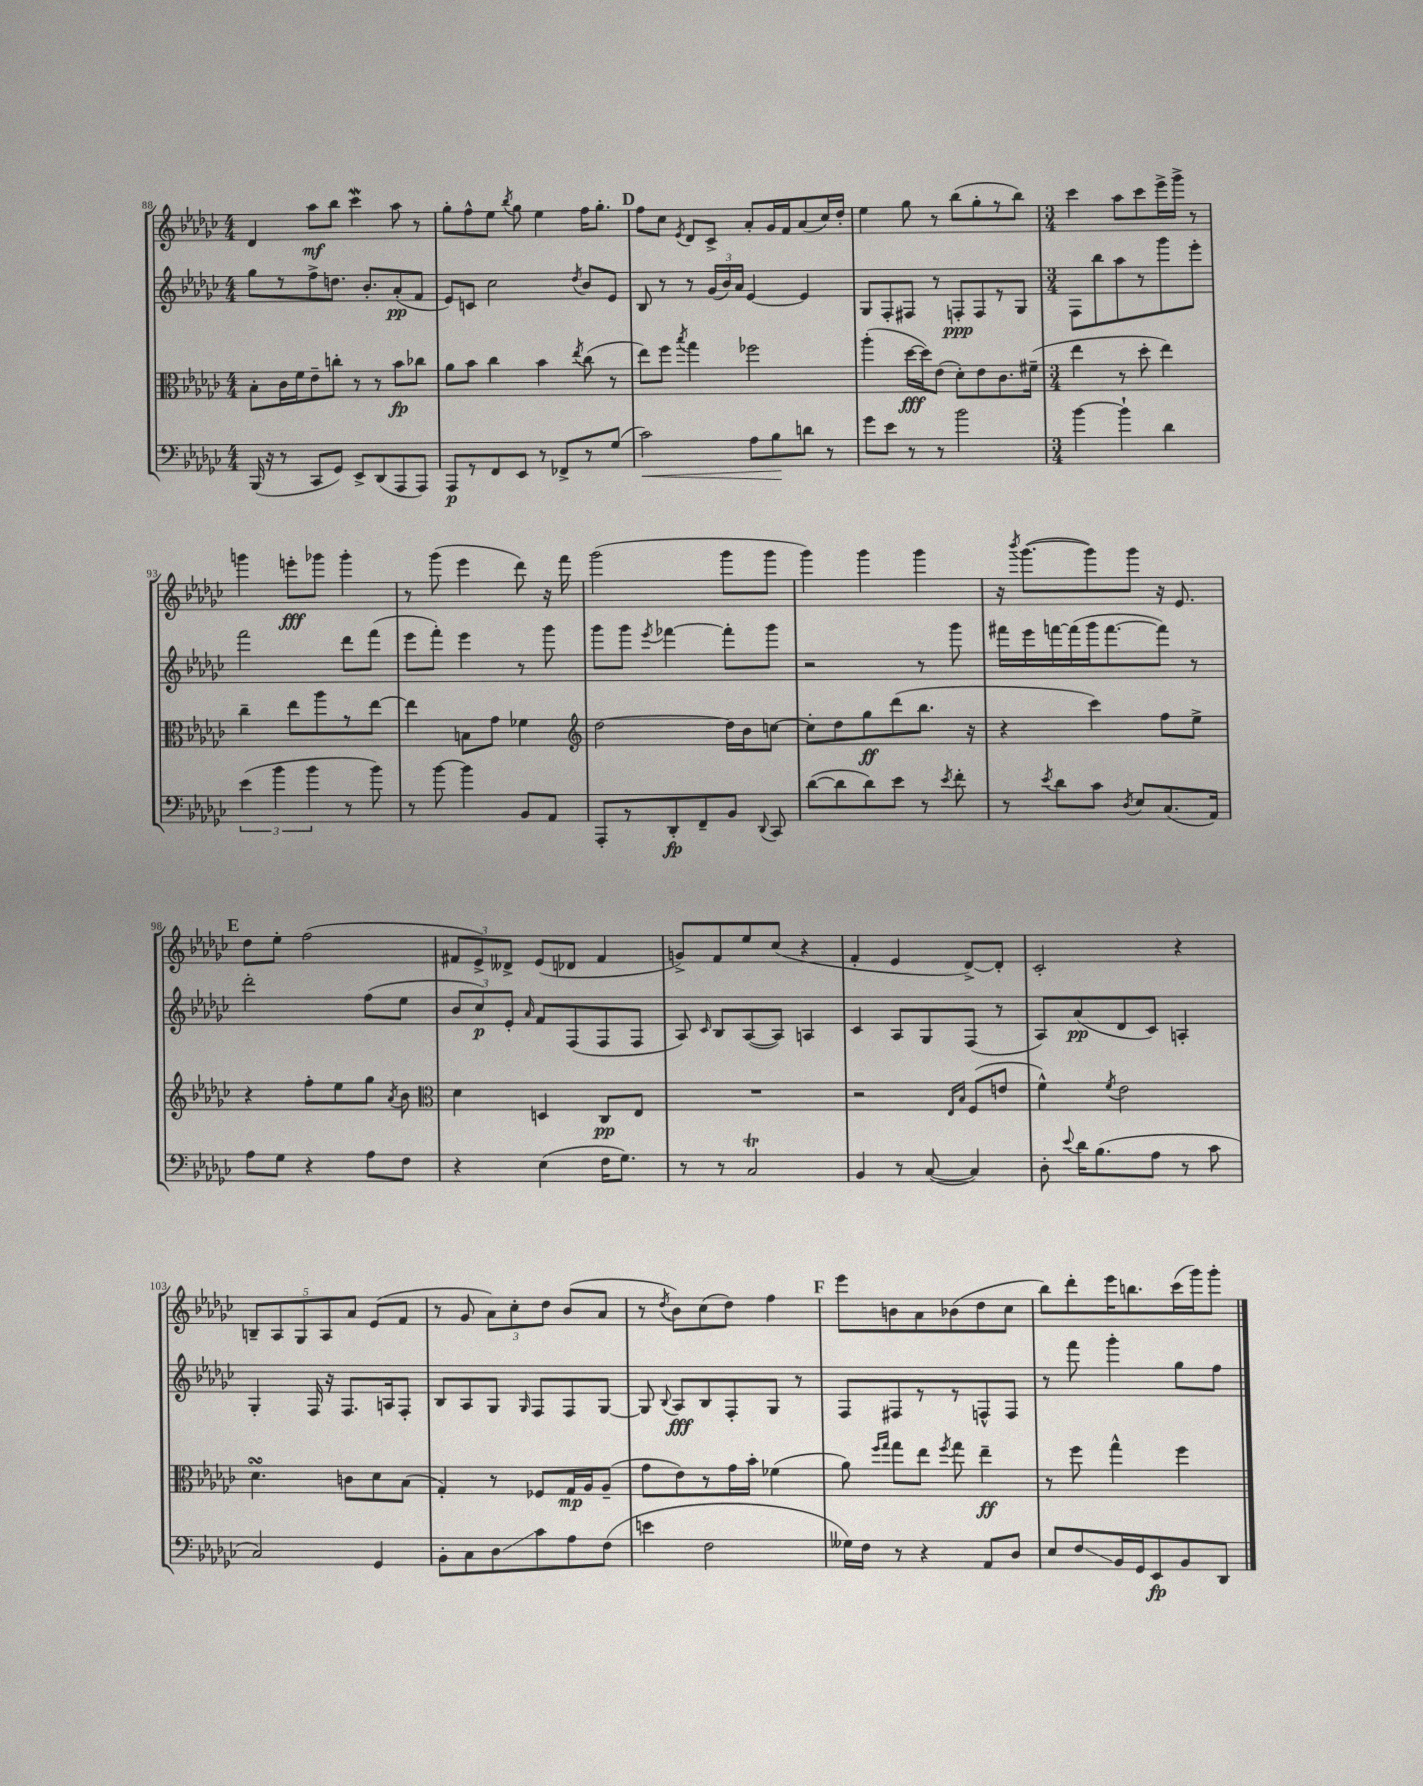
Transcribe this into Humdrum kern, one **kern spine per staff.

**kern	**kern	**kern	**kern
*staff4	*staff3	*staff2	*staff1
*clefF4	*clefC3	*clefG2	*clefG2
*k[b-e-a-d-g-c-]	*k[b-e-a-d-g-c-]	*k[b-e-a-d-g-c-]	*k[b-e-a-d-g-c-]
*M4/4	*M4/4	*M4/4	*M4/4
(16BBB-	8B-'	8gg-	4d-
16r	.	.	.
8r	16c-	8r	.
.	16f	.	.
8CC-	8e-~	8ff^	8aa-
8GG-)	8cc'	8.dd	8bb-
8EE-^	8r	.	4ccc-
.	.	8.b-'	.
(8DD-	8r	.	.
8AAA-	8b-	(8a-'	8aa-
8AAA-)	8cc-	8f	8r
=	=	=	=
8AAA-	8a-	8e-)	8gg-'
8r	8b-	8c	8ff^^
8FF	4cc-	2cc-	8ee-
.	.	.	8qbb-
8EE-	.	.	8gg-
8r	4b-	.	4ee-
8FF-^	.	.	.
.	8qee-	8qdd-	.
8r	(8cc-	8b-	16ff
.	.	.	8.gg-'
(8G-	8r	8e-	.
=	=	=	=
2c-)	8ee-)	8B-	8ff
.	8ff	8r	8cc-
.	8qbb-	.	8qe-
.	4gg-	8r	8d-
.	.	(24g-	8c-^
.	.	24b-)	.
.	.	24a-	.
8A-	2ff-	[4e-	8a-'
8B-	.	.	16g-
.	.	.	16f
8d	.	4e-]	(8a-
8r	.	.	16cc-)
.	.	.	16dd-'
=	=	=	=
8g-	(4aa-'	8G-	4ee-
8e-	.	8F'	.
8r	[16dd-	8F#	8gg-
.	16dd-])	.	.
8r	(8e-	8r	8r
2b-	8d-')	8F'	(8bb-
.	8e-	8F	8gg-'
.	8.c-	8r	8r
.	.	8G-	8bb-)
.	(16f#~	.	.
=	=	=	=
*M3/4	*M3/4	*M3/4	*M3/4
[4b-	4ee-	8F	4ccc-
.	.	8bb-	.
4b-`]	8r	8aa-	8aa-
.	8dd-'	8r	8ccc-
4d-	4ee-)	8ggg-	16eee-^
.	.	.	16ggg-^
.	.	8eee-'	8r
=	=	=	=
(6e-	4cc-~	2fff	4ggg
6b-	.	.	.
.	8ee-	.	8eee'
6b-	.	.	.
.	8aa-	.	8ggg-
8r	8r	8ddd-	4ggg-'
8b-)	[8ee-	(8fff	.
=	=	=	=
8r	4ee-]	8eee-	8r
[8b-	.	8fff')	(8ggg-
4b-]	8B	4eee-	4eee-
.	8g-	.	.
8BB-	4f-	8r	8ddd-)
8AA-	.	8ggg-	16r
.	.	.	16fff
=	=	=	=
*	*clefG2	*	*
8AAA-'	[2dd-	8ggg-	(2ggg-
8r	.	8ggg-	.
.	.	8qeee-	.
8DD-'	.	[4fff-	.
8FF~	.	.	.
8BB-	16dd-]	8fff-']	8ggg-
.	16b-	.	.
8qqDD-	.	.	.
8CC-	[8cc	8ggg-	8ggg-
=	=	=	=
([8d-	8cc']	2r	4ggg-)
8d-]	8dd-	.	.
8d-)	8gg-	.	4ggg-
8e-	(8ddd-	.	.
8r	8.bb-	8r	4ggg-
8qe-	.	.	.
8f'	.	8ggg-	.
.	16r	.	.
=	=	=	=
8r	4r	16fff#	16r
.	.	.	8qbbb-
.	.	16eee-	([8.ggg-
8qe-	.	.	.
8d-	.	[16fff	.
.	.	(16fff]	.
8c-	4ccc-)	16ggg-	8ggg-])
.	.	[8.fff	.
8qD-	.	.	.
8E-	.	.	8ggg-
(8.C-	8ff	8fff])	16r
.	.	.	8.e-
.	8ee-^	8r	.
16AA-)	.	.	.
=	=	=	=
8A-	4r	2ddd-'	8dd-
8G-	.	.	8ee-'
4r	8ff'	.	(2ff
.	8ee-	.	.
8A-	8gg-	(8ff	.
.	8qa-	.	.
8F	8b-	8ee-	.
=	=	=	=
*	*clefC3	*	*
4r	4d-	12b-	12f#
.	.	12cc-)	12e-^)
.	.	12e-'	12d--^
.	.	16qqa-	.
(4E-	4D	8f	(8e-
.	.	(8F	8d-
16F	8C-	8F	4f#
8.G-)	.	.	.
.	8E-	8F	.
=	=	=	=
8r	2.r	8A-)	8g^)
.	.	16qqc-	.
8r	.	8B-	8f
2C-	.	([8A-	8ee-
.	.	8A-])	(8cc-
.	.	4A	4r
=	=	=	=
4BB-	2r	4c-	4f'
8r	.	8A-	4e-
([8C-	.	8G-	.
.	16qqE-	.	.
.	16qqB-	.	.
4C-])	(8F	(8F	[8d-^)
.	8e	8r	8d-']
=	=	=	=
8D-'	4f^^)	8A-)	2c-'
8qqe-	.	.	.
16d-	.	(8a-	.
(8.B-	.	.	.
.	8qf	.	.
.	2e-	8d-	.
8A-	.	8c-)	.
8r	.	4A'	4r
8c-	.	.	.
=	=	=	=
2C-)	4.d-	4G-'	10B~
.	.	.	10A-
.	.	.	10G-
.	.	16F	.
.	.	.	10A-
.	.	16r	.
.	8c	8.F	.
.	.	.	10a-
4GG-	8d-	.	(8e-
.	.	16A	.
.	(8B-	8F'	8f
=	=	=	=
8BB-'	4G-')	8B-	8r
8C-	.	8A-	8g-
8D-	8r	8G-	12a-)
.	.	.	12cc-'
.	.	16qqG-	.
8c-	8F-	8F	.
.	.	.	12dd-
8A-	16G-	8F	(8b-
.	16A-	.	.
(8F	(8A-~	[8G-	8a-
=	=	=	=
4e	8g-	8G-]	8r
.	.	8qqB-	8qdd-
.	8e-)	8A-	8b-)
2F	8r	8B-	(8cc-
.	16g-	8F'	8dd-)
.	16b-'	.	.
.	(4f-	8G-	4ff
.	.	8r	.
=	=	=	=
16G--)	8a-)	8F	8eee-
16F	.	.	.
.	16qqff	.	.
.	16qqgg-	.	.
8r	8gg-	8F#	8b
4r	8ee-	8r	8a-
.	8qff	.	.
.	8gg-	8r	(8b-
8AA-	4ee-~	8F^^	8dd-
8D-	.	8F	8cc-
=	=	=	=
8E-	8r	8r	8bb-)
8F	8ff	8fff	8ddd-'
16BB-	4gg-^^	4ggg-'	16eee-
16GG-	.	.	8.bb
8EE-	.	.	.
8BB-	4ff	8gg-	(16ccc-
.	.	.	16ggg-)
8DD-	.	8ff	8ggg-'
==	==	==	==
*-	*-	*-	*-
